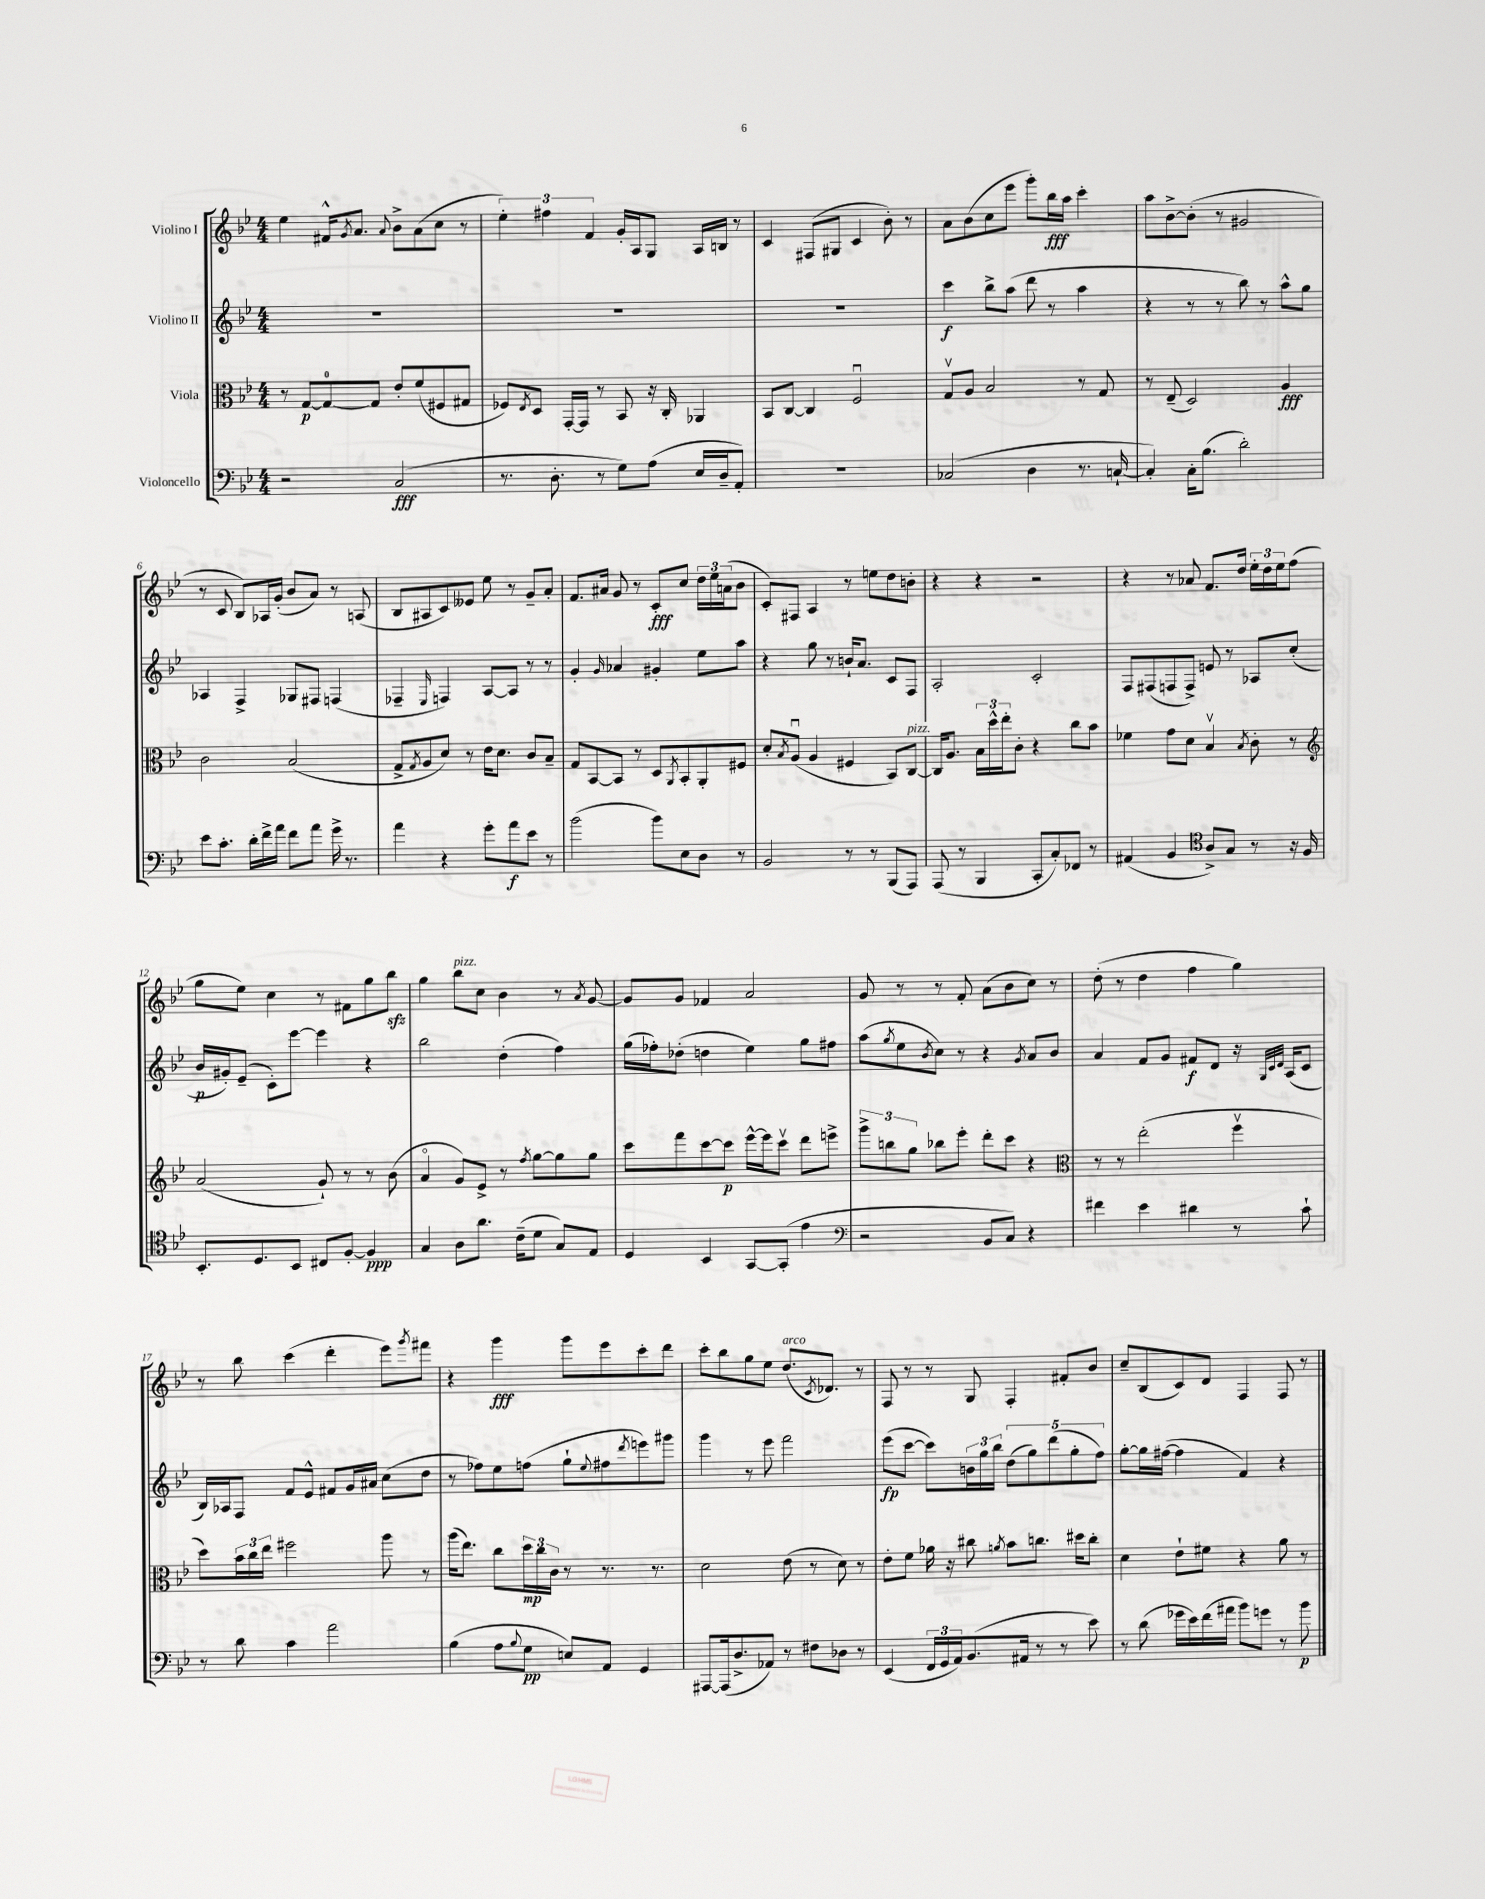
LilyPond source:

<<
\new StaffGroup <<
\new Staff = "s0" \with { instrumentName = "Violino I" } {
    \clef treble \key bes \major \numericTimeSignature \time 4/4
    ees''4 fis'16-^ \acciaccatura { g'8 } a'8. \appoggiatura { a'8 } bes'8-> a'8( c''8 r8 |
    \tuplet 3/2 { ees''4-.) fis''4 f'4 } g'16-. a16 g8 a16 b16 r8 |
    c'4 fis8( gis8 c'4 bes'8-.) r8 |
    a'8 bes'8( c''8 ees'''8 g'''8-.) bes''16\fff a''16 c'''4-. |
    a''8 bes'8~-> bes'8-.( r8 gis'2 |
    r8 c'8 bes8) aes16 g'16-.( bes'8 a'8) r8 a8( |
    bes8 ais8 c'8) eeses'8 ees''8 r8 g'8-- a'8-. |
    f'8. ais'16 g'8 r8 c'8-.\fff c''8 \tuplet 3/2 { d''16 ees''16 a'16( } bes'8 |
    c'8-.) fis8 a4 r8 e''8 d''8 b'8-. |
    r4 r4 r2 |
    r4 r8 aes'8 f'8. d''16 \tuplet 3/2 { ees''16-. d''16 ees''16 } f''8( |
    g''8 ees''8) c''4 r8 fis'8 g''8 bes''8\sfz |
    g''4 bes''8^\markup { \italic "pizz." } c''8 bes'4 r8 \acciaccatura { a'8 } g'8~ |
    g'8 g'8 fes'4 a'2 |
    g'8 r8 r8 f'8-. a'8( bes'8 c''8) r8 |
    d''8-.( r8 d''4 f''4 g''4) |
    r8 bes''8 c'''4( d'''4-. ees'''8) \acciaccatura { g'''8 } fis'''8 |
    r4 g'''4\fff g'''8 ees'''8 c'''8-. d'''8 |
    c'''8-. bes''8 g''8 ees''8 d''8.^\markup { \italic "arco" }( \acciaccatura { c'8 } des'8.) r8 |
    f8 r8 r8 g8 f4-. fis'8-. bes'8 |
    c''8-- bes8( c'8) d'8 f4 f8 r8 \bar "|." |
}
\new Staff = "s1" \with { instrumentName = "Violino II" } {
    \clef treble \key bes \major \numericTimeSignature \time 4/4
    R1 |
    R1 |
    R1 |
    c'''4\f bes''8-> a''8( d'''8 r8 a''4 |
    r4 r8 r8 bes''8) r8 a''8-^ g''8 |
    aes4 f4-> ges8 fis8 f4( |
    fes4-- \grace { ees16 } f4) a8~ a8 r8 r8 |
    g'4-. \grace { g'16 } aes'4 gis'4-. ees''8 a''8 |
    r4 g''8 r8 b'16-! a'8. c'8 f8 |
    a2-. c'2-. |
    f8 fis8( f8 f8->) e'8 r8 aes8 c''8-.( |
    bes'16\p gis'16-.) ees'8--( c'8-.) ees'''8~ ees'''4 r4 |
    bes''2 d''4-.( f''4) |
    g''16( fes''16-.) des''8-.( d''4 ees''4) g''8 fis''8 |
    a''8( \acciaccatura { g''8 } ees''8 \acciaccatura { bes'8 } c''8) r8 r4 \acciaccatura { g'8 } a'8 bes'8 |
    a'4 f'8 g'8 fis'8\f d'8 r16 \grace { g32 c'32 d'32 } a16( c'8 |
    bes16) aes16 f8 f'8 ees'8-^ fis'8 g'16 ais'16 c''8( d''8 |
    r8 fes''8) ees''8 f''8( g''8-! \appoggiatura { ees''8 } fis''8 \acciaccatura { d'''8 } e'''8) gis'''8 |
    g'''4 r8 ees'''8 f'''2 |
    ees'''8\fp( c'''8~ c'''8) \tuplet 3/2 { b'16 g''16 bes''16 } \tuplet 5/4 { d''8( g''8) d'''8( g''8-. f''8) } |
    g''8~-. g''16 fis''16~( fis''4 f'4) r4 \bar "|." |
}
\new Staff = "s2" \with { instrumentName = "Viola" } {
    \clef alto \key bes \major \numericTimeSignature \time 4/4
    r8 g8~\p g8-0~ g8 ees'8-. f'8( fis8 gis8 |
    fes8) \acciaccatura { ees8 } d8 g,16~-. g,16 r8 bes,8 r16 c16-. aes,4 |
    bes,8 c8~ c4 f2\downbow |
    g8\upbow a8 bes2 r8 g8 |
    r8 ees8--( d2) a4\fff |
    c'2 bes2( |
    g8-> \acciaccatura { g8 } a8 d'8) r8 ees'16 d'8. c'8 bes8-- |
    g8 bes,8~ bes,8 r8 d8 \acciaccatura { a,8 } bes,8-. a,8-. fis8 |
    d'8-. \acciaccatura { bes8 } a8\downbow( a4 fis4 bes,8) c8~^\markup { \italic "pizz." } |
    c16 a8. \tuplet 3/2 { bes16 d''16-^ ees''16-. } c'8-. r4 c''8 bes'8 |
    fes'4 g'8 d'8 bes4\upbow \acciaccatura { bes8 } c'8-. r8 |
    \clef treble a'2( g'8-!) r8 r8 bes'8( |
    a'4\flageolet g'8) ees'8-> r8 \acciaccatura { f''8 } g''8~ g''8 g''8 |
    c'''8 f'''8 c'''8~ c'''8\p ees'''16~-^ ees'''16 c'''8\upbow d'''8 e'''8-> |
    \tuplet 3/2 { g'''8-> b''8 g''8 } bes''8 ees'''8-. d'''8-. c'''8 r4 |
    \clef alto r8 r8 ees''2-.( f''4\upbow |
    d''8) \tuplet 3/2 { bes'16 c''16 ees''16 } fis''2 a''8 r8 |
    a''16( ees''8.) c''8 \tuplet 3/2 { d''16\mp c''16 c'16 } r8 r8. r8. |
    d'2 ees'8( r8 d'8) r8 |
    ees'8-. f'8 aes'16 r16 cis''8 \acciaccatura { a'8 } bes'8 c''8. dis''16 c''8-. |
    d'4 ees'8-! fis'8 r4 a'8 r8 \bar "|." |
}
\new Staff = "s3" \with { instrumentName = "Violoncello" } {
    \clef bass \key bes \major \numericTimeSignature \time 4/4
    r2 c2\fff( |
    r8. d8.-. r8 g8) a8( ees16 d16-- a,8-.) |
    R1 |
    ces2( d4 r8. c16~-! |
    c4-.) c16-. bes8.( d'2-.) |
    ees'8 c'8.-. d'16-. f'16-> a'16 f'8 a'8 g'16-> r8. |
    a'4 r4 g'8-. a'8\f ees'8 r8 |
    bes'2( bes'8) ees8 d8 r8 |
    bes,2 r8 r8 bes,,8( a,,8) |
    a,,8( r8 bes,,4 c,8-. c8-.) fes,8 r8 |
    ais,4( bes,4 \clef tenor a8->) g8 r8 r16 f16 |
    bes,8.-. d8. bes,8 cis8 f8~-. f4\ppp |
    g4 a8 a'8. c'16--( d'8 g8) ees8 |
    d4 bes,4 g,8~ g,8-.( ees'4 |
    \clef bass r2 bes,8 c8) r4 |
    fis'4 ees'4 dis'4 r8 c'8-! |
    r8 d'8 c'4 a'2 |
    bes4( a8 \appoggiatura { bes8 } g8\pp e8) a,8 g,4 |
    ais,,8~ ais,,16( d8.-> aes,8) r8 fis8 des8 r8 |
    ees,4( \tuplet 3/2 { f,16 g,16 a,16) } bes,8.( ais,16 r8 r8 ees'8) |
    r8 d'8( ges'16 ees'16) f'16( ais'16 bes'8) g'8 r8 bes'8\p \bar "|." |
}
>>
>>
